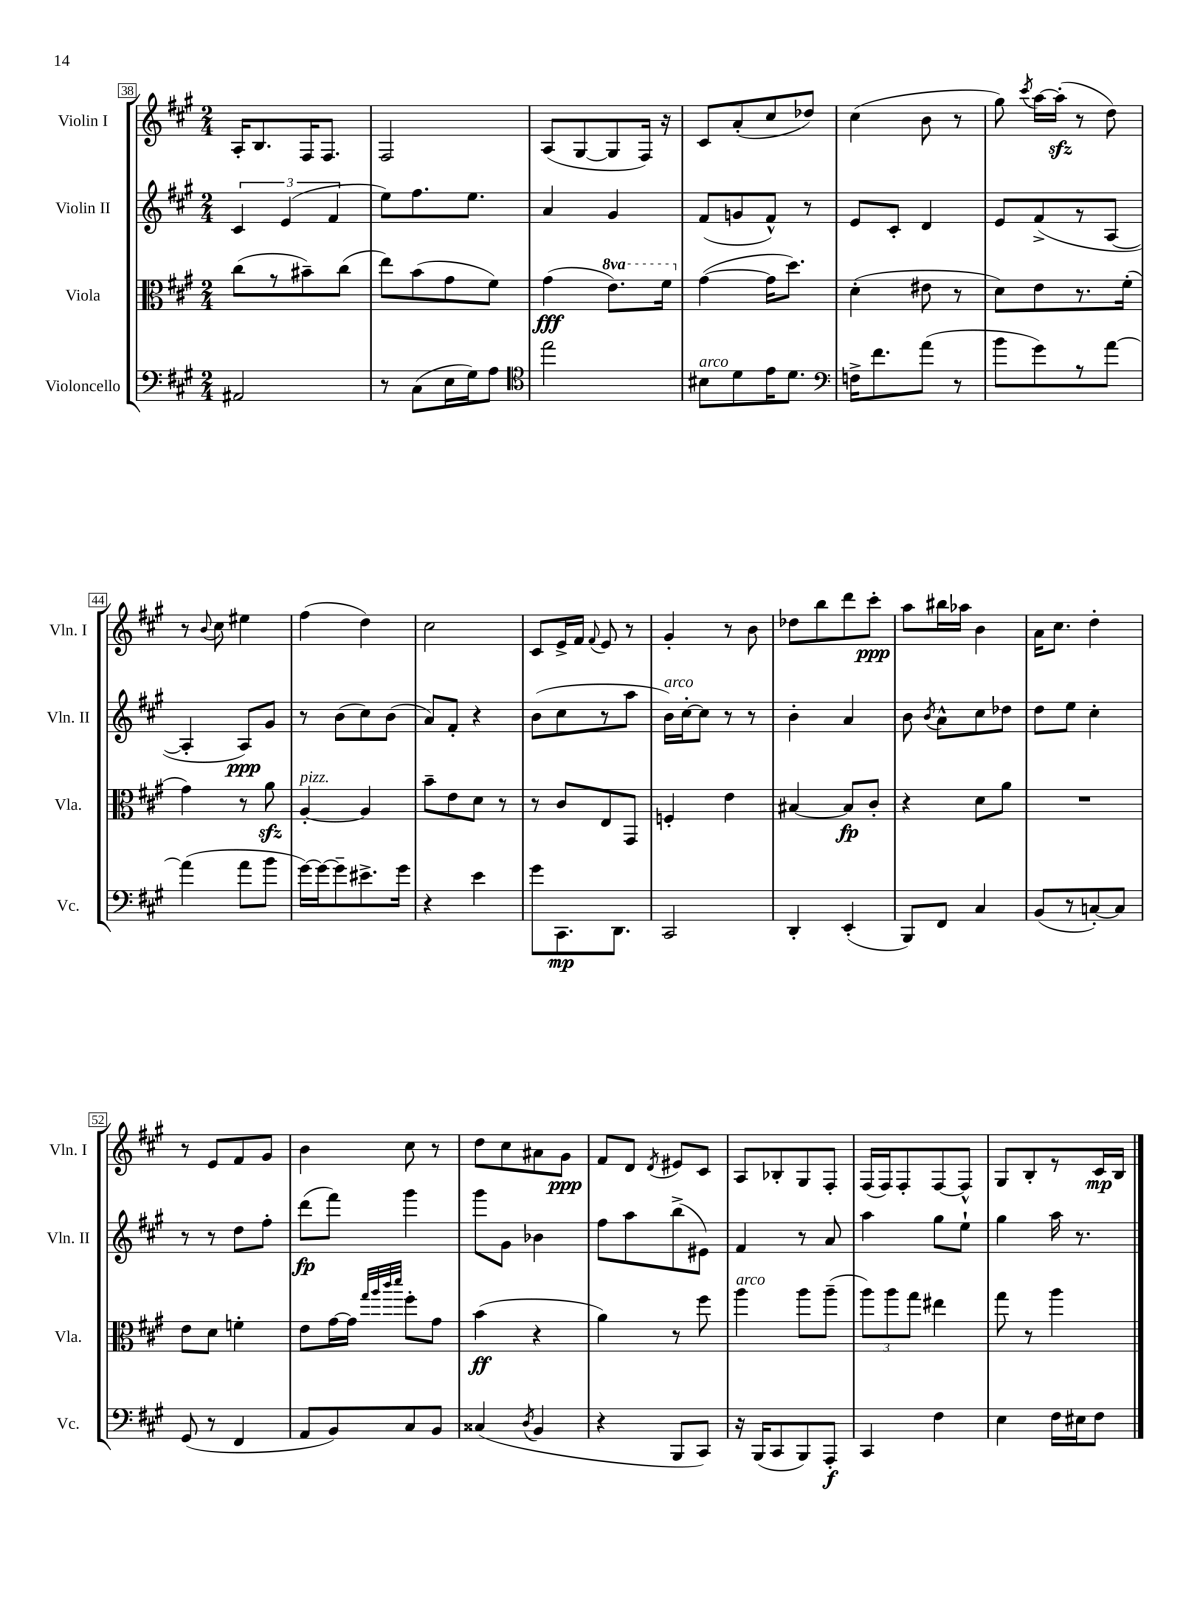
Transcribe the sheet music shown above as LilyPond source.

<<
\new StaffGroup <<
\new Staff = "s0" \with { instrumentName = "Violin I" shortInstrumentName = "Vln. I" } {
    \clef treble \key a \major \numericTimeSignature \time 2/4
    \autoBeamOff a16[-. b8. fis16 fis8.] |
    fis2 |
    a8[( gis8~ gis8 fis16]) r16 |
    cis'8[ a'8-.( cis''8 des''8]) |
    cis''4( b'8 r8 |
    gis''8) \acciaccatura { cis'''8 } a''16[~ a''16]-.\sfz( r8 d''8) |
    r8 \appoggiatura { b'8 } cis''8 eis''4 |
    fis''4( d''4) |
    cis''2 |
    cis'8[ e'16-> fis'16] \appoggiatura { fis'8 } e'8 r8 |
    gis'4-. r8 b'8 |
    des''8[ b''8 d'''8 cis'''8]-.\ppp |
    a''8[ bis''16 aes''16] b'4 |
    a'16[ cis''8.] d''4-. |
    r8 e'8[ fis'8 gis'8] |
    b'4 cis''8 r8 |
    d''8[ cis''8 ais'8 gis'8]\ppp |
    fis'8[ d'8] \acciaccatura { d'8 } eis'8[ cis'8] |
    a8[ bes8-. gis8 fis8]-. |
    fis16[( fis16) fis8-. fis8~ fis8]-^ |
    gis8[ b8-. r8 cis'16\mp b16] \bar "|." |
}
\new Staff = "s1" \with { instrumentName = "Violin II" shortInstrumentName = "Vln. II" } {
    \clef treble \key a \major \numericTimeSignature \time 2/4
    \autoBeamOff \tuplet 3/2 { cis'4 e'4( fis'4 } |
    e''8[) fis''8. e''8.] |
    a'4 gis'4 |
    fis'8[( g'8 fis'8]-^) r8 |
    e'8[ cis'8]-. d'4 |
    e'8[ fis'8->( r8 a8]~ |
    a4-. a8[\ppp) gis'8] |
    r8 b'8[( cis''8) b'8]( |
    a'8[) fis'8]-. r4 |
    b'8[( cis''8 r8 a''8] |
    b'16[^\markup { \italic "arco" }) cis''16~-. cis''8] r8 r8 |
    b'4-. a'4 |
    b'8 \acciaccatura { b'8 } a'8[-^ cis''8 des''8] |
    d''8[ e''8] cis''4-. |
    r8 r8 d''8[ fis''8]-. |
    d'''8[\fp( fis'''8]) gis'''4 |
    gis'''8[ gis'8] bes'4 |
    fis''8[ a''8 b''8->( eis'8]) |
    fis'4 r8 a'8 |
    a''4 gis''8[ e''8]-! |
    gis''4 a''16 r8. \bar "|." |
}
\new Staff = "s2" \with { instrumentName = "Viola" shortInstrumentName = "Vla." } {
    \clef alto \key a \major \numericTimeSignature \time 2/4 \set Staff.ottavationMarkups = #ottavation-simple-ordinals
    \autoBeamOff cis''8[( r8 bis'8--) cis''8]( |
    e''8[) b'8( gis'8 fis'8]) |
    gis'4\fff( \ottava #1 e''8.[) fis''16] \ottava #0 |
    gis'4~( gis'16[ d''8.]) |
    d'4-.( eis'8 r8 |
    d'8[) e'8 r8. fis'16]-.( |
    gis'4) r8 a'8\sfz |
    a4~-.^\markup { \italic "pizz." } a4 |
    b'8[-- e'8 d'8] r8 |
    r8 cis'8[ e8 gis,8] |
    f4-. e'4 |
    bis4~ bis8[\fp cis'8]-. |
    r4 d'8[ a'8] |
    R2 |
    e'8[ d'8] f'4-. |
    e'8[ gis'16~ gis'16] \grace { gis''32[ a''32 cis'''32 d'''32] } fis''8[-. gis'8] |
    b'4\ff( r4 |
    a'4) r8 fis''8 |
    a''4^\markup { \italic "arco" } a''8[ a''8]--( |
    \tuplet 3/2 { a''8[) a''8 gis''8] } eis''4 |
    gis''8 r8 a''4 \bar "|." |
}
\new Staff = "s3" \with { instrumentName = "Violoncello" shortInstrumentName = "Vc." } {
    \clef bass \key a \major \numericTimeSignature \time 2/4
    \autoBeamOff ais,2 |
    r8 cis8[( e16 gis16) a8] |
    \clef tenor e''2 |
    bis8[^\markup { \italic "arco" } d'8 e'16 d'8.] |
    \clef bass f16[-> fis'8. a'8]( r8 |
    b'8[ gis'8) r8 a'8]~ |
    a'4( a'8[ b'8] |
    gis'16[~) gis'16~ gis'8-- eis'8.-> gis'16] |
    r4 e'4 |
    gis'8[ cis,8.\mp d,8.] |
    cis,2 |
    d,4-. e,4-.( |
    b,,8[) fis,8] cis4 |
    b,8[( r8 c8~-.) c8] |
    gis,8( r8 fis,4 |
    a,8[ b,8) cis8 b,8] |
    cisis4( \acciaccatura { d8 } b,4 |
    r4 b,,8[ cis,8]) |
    r16 b,,16[( cis,8 b,,8) a,,8]-.\f |
    cis,4 fis4 |
    e4 fis16[ eis16 fis8] \bar "|." |
}
>>
>>
\layout { \context { \Score currentBarNumber = #38 \override BarNumber.stencil = #(make-stencil-boxer 0.1 0.3 ly:text-interface::print) } }
